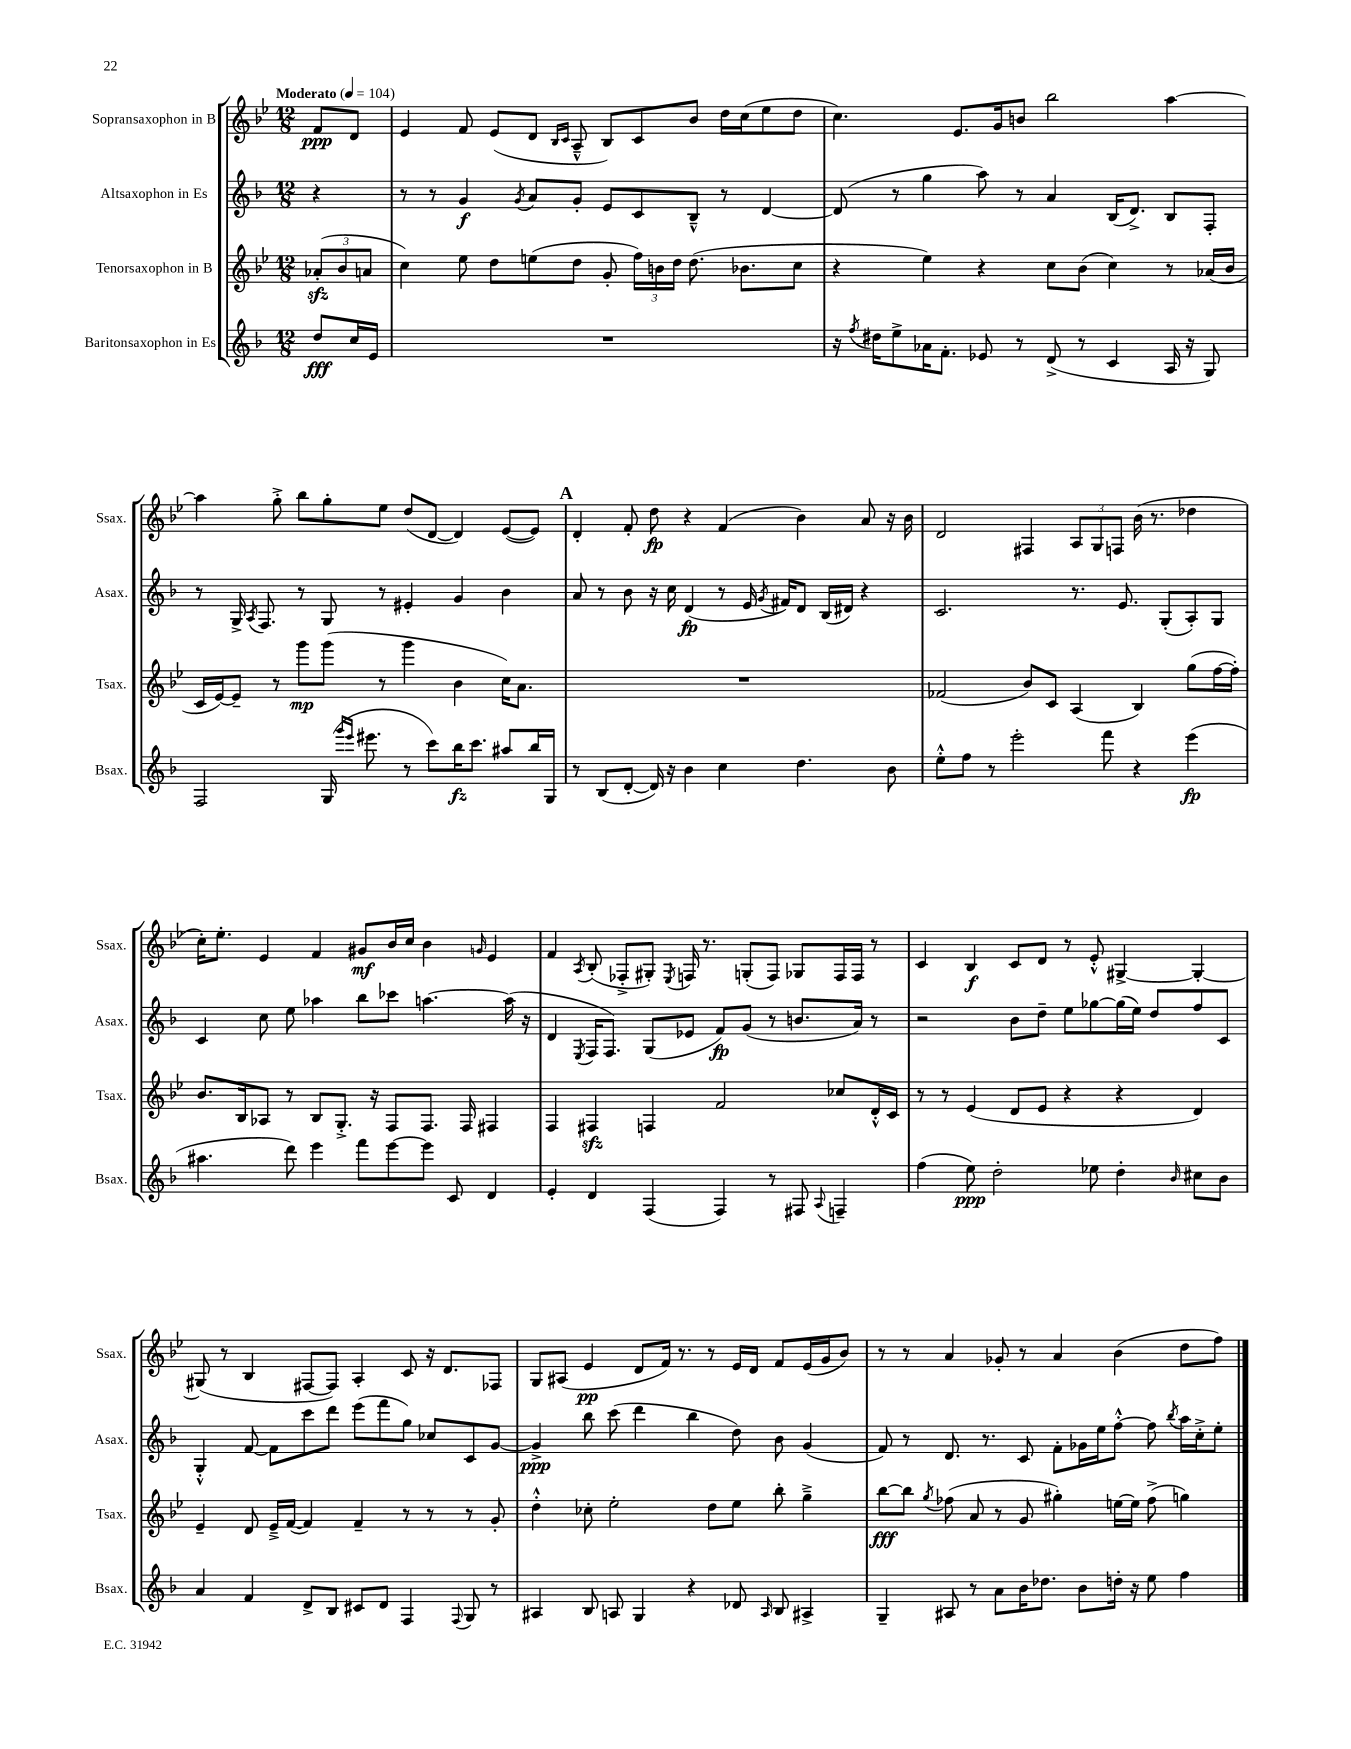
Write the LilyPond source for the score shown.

<<
\new StaffGroup <<
\new Staff = "s0" \with { instrumentName = "Sopransaxophon in B" shortInstrumentName = "Ssax." } {
    \clef treble \key bes \major \numericTimeSignature \time 12/8 \partial 4 \tempo "Moderato" 4 = 104
    \autoBeamOff f'8[\ppp d'8] |
    ees'4 f'8 ees'8[( d'8] \grace { bes16[ c'16] } a8---^ bes8[) c'8 bes'8] d''16[ c''16( ees''8 d''8] |
    c''4.) ees'8.[ g'16 b'8] bes''2 a''4~ |
    a''4 g''8-.-> bes''8[ g''8-. ees''8] d''8[( d'8]~ d'4) ees'8[~( ees'8]) |
    \mark \markup { \bold "A" } d'4-. f'8-. d''8\fp r4 f'4( bes'4) a'8 r16 bes'16 |
    d'2 fis4 \tuplet 3/2 { a8[ g8 f8] } bes'16( r8. des''4 |
    c''16[-.) ees''8.]-. ees'4 f'4 gis'8[\mf bes'16 c''16] bes'4 \grace { g'16 } ees'4 |
    f'4 \acciaccatura { a8 } bes8-.( fes8[-.-> gis8]-.) \acciaccatura { ees8 } f16 r8. g8[-.( f8]) ges8[ f16 f16] r8 |
    c'4 bes4\f c'8[ d'8] r8 ees'8-.-^ gis4~-> gis4~-. |
    gis8( r8 bes4 fis8[~ fis8]) a4-. c'8 r16 d'8.[ fes8] |
    g8[ ais8]( ees'4\pp d'8[ f'16]) r8. r8 ees'16[ d'16] f'8[ ees'16( g'16 bes'8]) |
    r8 r8 a'4 ges'8-. r8 a'4 bes'4( d''8[ f''8]) \bar "|." |
}
\new Staff = "s1" \with { instrumentName = "Altsaxophon in Es" shortInstrumentName = "Asax." } {
    \clef treble \key f \major \numericTimeSignature \time 12/8 \partial 4
    \autoBeamOff r4 |
    r8 r8 g'4\f \acciaccatura { g'8 } a'8[ g'8]-. e'8[ c'8 bes8]---^ r8 d'4~ |
    d'8( r8 g''4 a''8) r8 a'4 bes16[( d'8.]->) bes8[ f8]-. |
    r8 g16-> \acciaccatura { a8 } f8. r8 g8 r8 eis'4-. g'4 bes'4 |
    \mark \markup { \bold "A" } a'8 r8 bes'8 r16 c''16 d'4\fp( r8 e'16 \acciaccatura { g'8 } fis'16[) d'8] bes16[( dis'16]) r4 |
    c'2. r8. e'8. g8[-.( a8-.) g8] |
    c'4 c''8 e''8 aes''4 bes''8[ ces'''8] a''4.~ a''16( r16 |
    d'4 \acciaccatura { e8 } f16[ f8.]) g8[( ees'8] f'8[\fp) g'8]( r8 b'8.[ a'16]) r8 |
    r2 bes'8[ d''8]-- e''8[ ges''8~ ges''16( e''16]) d''8[ f''8 c'8] |
    g4-.-^ f'8~ f'8[ c'''8 d'''8] e'''8[( f'''8 g''8]) ces''8[ c'8 g'8]~ |
    g'4->\ppp bes''8 c'''8( d'''4 bes''4 d''8) bes'8 g'4( |
    f'8) r8 d'8. r8. c'8 f'8[-. ges'16 e''16 f''8]~-.-^ f''8 \acciaccatura { bes''8 } a''16[ c''16-.-> e''8]-. \bar "|." |
}
\new Staff = "s2" \with { instrumentName = "Tenorsaxophon in B" shortInstrumentName = "Tsax." } {
    \clef treble \key bes \major \numericTimeSignature \time 12/8 \partial 4
    \autoBeamOff \tuplet 3/2 { aes'8[-.\sfz( bes'8 a'8] } |
    c''4) ees''8 d''8[ e''8( d''8] g'8-. \tuplet 3/2 { f''16[) b'16 d''16] } d''8.( bes'8.[ c''8] |
    r4 ees''4) r4 c''8[ bes'8]( c''4) r8 aes'16[( bes'16] |
    c'16[ ees'16~) ees'8]-- r8 g'''8[\mp g'''8]( r8 g'''4 bes'4 c''16[) a'8.] |
    \mark \markup { \bold "A" } R1. |
    fes'2( bes'8[) c'8] a4( bes4) g''8[( f''16~ f''16]-.) |
    bes'8.[ bes16 aes8] r8 bes8[ g8.]-.-> r16 f8[ f8.] f16 fis4 |
    f4 fis4\sfz f4 f'2 ces''8[ d'16-.-^ c'16] |
    r8 r8 ees'4( d'8[ ees'8] r4 r4 d'4) |
    ees'4-- d'8 ees'16[---> f'16]~( f'4) f'4-- r8 r8 r8 g'8-. |
    d''4-.-^ ces''8-. ees''2-. d''8[ ees''8] bes''8-. g''4---> |
    bes''8[~\fff bes''8] \acciaccatura { g''8 } fes''8( a'8 r8 g'8 gis''4-.) e''16[~ e''16] fes''8->( g''4) \bar "|." |
}
\new Staff = "s3" \with { instrumentName = "Baritonsaxophon in Es" shortInstrumentName = "Bsax." } {
    \clef treble \key f \major \numericTimeSignature \time 12/8 \partial 4
    \autoBeamOff d''8[\fff c''16 e'16] |
    R1. |
    r16 \acciaccatura { f''8 } dis''16[ e''8-> aes'16 f'8.]-. ees'8 r8 d'8->( r8 c'4 a16 r16 g8) |
    f2 g16( \grace { g'''16[ e'''16] } eis'''8. r8 c'''8[) bes''16\fz c'''8.] ais''8[ bes''16 g16] |
    \mark \markup { \bold "A" } r8 bes8[( d'8]~-. d'16) r16 bes'4 c''4 d''4. bes'8 |
    e''8[-.-^ f''8] r8 e'''2-. f'''8 r4 e'''4\fp( |
    ais''4. d'''8) e'''4 f'''8[ e'''8~ e'''8] c'8 d'4 |
    e'4-. d'4 f4( f4) r8 fis8 \appoggiatura { a8 } f4-- |
    f''4( e''8\ppp) d''2-. ees''8 d''4-. \grace { bes'16 } cis''8[ bes'8] |
    a'4 f'4 d'8[-> bes8] cis'8[ d'8] f4 \appoggiatura { f8 } g8 r8 |
    ais4 bes8 a8 g4 r4 des'8 \grace { a16 } bes8 ais4-> |
    g4-- ais8 r8 a'8[ bes'16 des''8.] bes'8[ d''16]-. r16 e''8 f''4 \bar "|." |
}
>>
>>
\layout { \context { \Score \remove "Bar_number_engraver" } }
